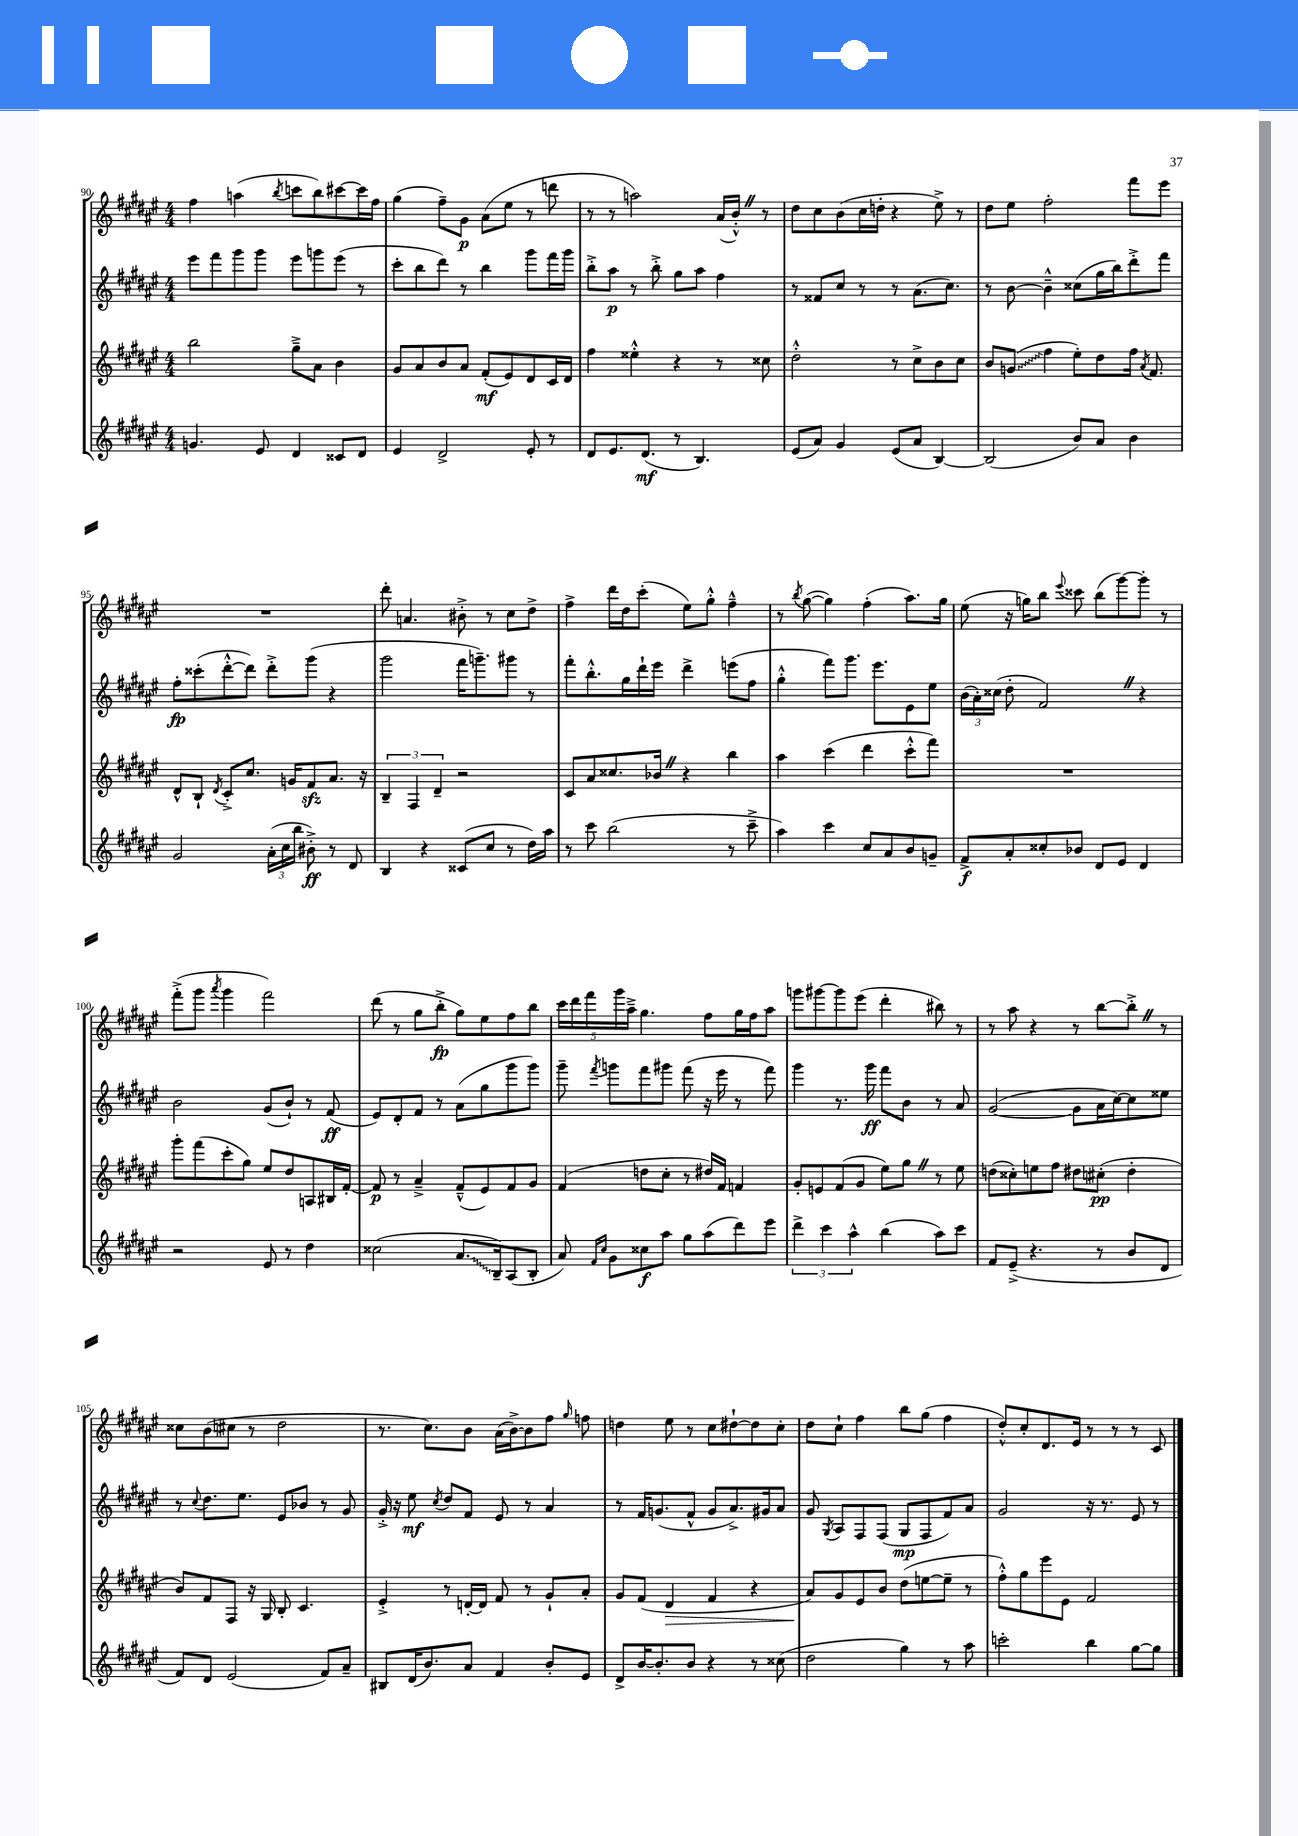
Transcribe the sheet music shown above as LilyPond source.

<<
\new StaffGroup <<
\new Staff = "s0" {
    \clef treble \key fis \major \numericTimeSignature \time 4/4
    \autoBeamOff fis''4 a''4( \acciaccatura { b''8 } c'''8[ b''8) cis'''8~ cis'''16 fis''16] |
    gis''4( fis''8[--) gis'8]\p ais'8[( eis''8] r8 d'''8 |
    r8 r8 a''2) ais'16[( b'16]-.-^) \once \override BreathingSign.text = \markup { \musicglyph "scripts.caesura.straight" } \breathe r8 |
    dis''8[ cis''8 b'8( cis''16 d''16]-. r4 eis''8->) r8 |
    dis''8[ eis''8] fis''2-. fis'''8[ eis'''8] |
    R1 |
    dis'''8-. a'4. bis'8-.-> r8 cis''8[ dis''8]-> |
    fis''4-> dis'''16[ dis''16 cis'''8]-.( eis''8[) gis''8]-.-^ fis''4---^ |
    r8 \acciaccatura { b''8 } gis''8~( gis''4) fis''4-.( ais''8.[) gis''16] |
    eis''8( r16 g''16[) b''8] \appoggiatura { eis'''8 } cisis'''8 b''8[( gis'''8~) gis'''8]-. r8 |
    fis'''8[-.->( gis'''8] \acciaccatura { ais'''8 } gis'''4 fis'''2) |
    dis'''8( r8 gis''8[ b''8]-.->\fp gis''8[) eis''8 fis''8 b''8] |
    \tuplet 5/4 { cis'''16[ dis'''16 fis'''16 gis'''16 ais''16]---> } gis''4. fis''8[ gis''16 fis''16 ais''8] |
    g'''8[ gis'''8~ gis'''8 eis'''8]( dis'''4-. bis''8) r8 |
    r8 ais''8 r4 r8 b''8[~ b''8]-.-> \once \override BreathingSign.text = \markup { \musicglyph "scripts.caesura.straight" } \breathe r8 |
    cisis''8[ b'8( cis''8] r8 dis''2 |
    r8. cis''8.[) b'8] ais'16[( b'16~->) b'8 fis''8] \grace { gis''16 } f''8 |
    d''4 eis''8 r8 cis''8[ dis''8~-! dis''8 cis''8]-. |
    dis''8[ cis''8]-! fis''4 b''8[ gis''8]( fis''4 |
    dis''8[-.-^) cis''8-. dis'8. eis'16] r8 r8 r8 cis'8 \bar "|." |
}
\new Staff = "s1" {
    \clef treble \key fis \major \numericTimeSignature \time 4/4
    \autoBeamOff eis'''8[ fis'''8 gis'''8 gis'''8] eis'''8[ g'''8 eis'''8]( r8 |
    cis'''8[-. b''8 dis'''8]) r8 b''4 gis'''8[ fis'''16 gis'''16] |
    b''8[-.-> ais''8]\p r8 b''8-.-> gis''8[ ais''8] fis''4 |
    r8 fisis'8[ cis''8] r8 r8 ais'8.[( cis''8.]) |
    r8 b'8~ b'4---^ cisis''8[( gis''16 b''16) dis'''8-.-> fis'''8] |
    fis''8[-.\fp cisis'''8-.( dis'''8~-.-^ dis'''8]) dis'''8[-.-> gis'''8]( r4 |
    gis'''2 fis'''16[ g'''8.--) gis'''8] r8 |
    fis'''8[-. b''8.-.-^ gis''16 dis'''16-! eis'''16] dis'''4-> e'''8[( fis''8] |
    gis''4-.-^ fis'''8[) gis'''8.] eis'''8.[ eis'8 eis''8] |
    \tuplet 3/2 { b'16[( ais'16-.) cisis''16]( } dis''8-. fis'2) \once \override BreathingSign.text = \markup { \musicglyph "scripts.caesura.straight" } \breathe r4 |
    b'2 gis'8[( b'8]-!) r8 fis'8\ff( |
    eis'8[) dis'8-. fis'8] r8 ais'8[( gis''8 gis'''8 gis'''8]) |
    gis'''8-- \acciaccatura { fis'''8 } g'''8[ fis'''8 gis'''8] fis'''8( r16 eis'''16 r8 fis'''8) |
    gis'''4 r8. gis'''16\ff fis'''8[ b'8] r8 ais'8 |
    gis'2~( gis'8[ ais'16 cis''16~) cis''8 eisis''8] |
    r8 \appoggiatura { cis''8 } dis''8.[ eis''8.] eis'8[ bes'8] r8 gis'8 |
    gis'16-.-> r16 eis''8\mf \acciaccatura { cis''8 } dis''8[ fis'8] eis'8 r8 ais'4 |
    r8 fis'16[ g'8.( fis'8]-^ g'8[ ais'8.->) gis'16 ais'8] |
    gis'8 \acciaccatura { gis8 } ais8[ fis8 fis8]( gis8[\mp fis8 fis'8) ais'8] |
    gis'2 r16 r8. eis'8 r8 \bar "|." |
}
\new Staff = "s2" {
    \clef treble \key fis \major \numericTimeSignature \time 4/4
    \autoBeamOff b''2 gis''8[---> ais'8] b'4 |
    gis'8[ ais'8 b'8 ais'8] fis'8[-.\mf( eis'8) dis'8 cis'16 dis'16] |
    fis''4 eisis''4-.-^ r4 r8 cisis''8 |
    dis''2-.-^ r8 cis''8[-> b'8 cis''8] |
    b'8[ \once \override Glissando.style = #'zigzag g'8]\glissando( fis''4 eis''8[-.) dis''8 fis''16] \acciaccatura { ais'8 } fis'8. |
    dis'8[-^ b8]-! \acciaccatura { dis'8 } cis'8[-.-> cis''8.] g'16[ fis'8\sfz ais'8.] r16 |
    \tuplet 3/2 { b4-- fis4 dis'4-- } r2 |
    cis'8[ ais'8 cisis''8. bes'16] \once \override BreathingSign.text = \markup { \musicglyph "scripts.caesura.straight" } \breathe r4 b''4 |
    ais''4 cis'''4( dis'''4 cis'''8[-.-^ fis'''8]) |
    R1 |
    gis'''8[-. fis'''8( cis'''8-. gis''8]) eis''8[ dis''8 a8 bis16 fis'16]~-. |
    fis'8\p r8 ais'4---> fis'8[---^( eis'8) fis'8 gis'8] |
    fis'4( d''8[ cis''8]-. r8 dis''16[) fis'16] f'4 |
    gis'8[-. e'8 fis'8( gis'8] eis''8[) gis''8] \once \override BreathingSign.text = \markup { \musicglyph "scripts.caesura.straight" } \breathe r8 eis''8 |
    d''8[( cisis''8-.) e''8 fis''8] dis''8[ cis''8]-.\pp( dis''4-. |
    b'8[) fis'8 fis8] r16 gis16 b8-. cis'4. |
    eis'4-.-> r8 d'16[~-. d'16] fis'8 r8 gis'8[-! ais'8]-. |
    gis'8[ fis'8]( dis'4\> fis'4 r4 |
    ais'8[\!) gis'8 eis'8 b'8] dis''8[( e''8~ e''8]-- r8 |
    fis''8[-.-^) gis''8 eis'''8 eis'8] fis'2 \bar "|." |
}
\new Staff = "s3" {
    \clef treble \key fis \major \numericTimeSignature \time 4/4
    \autoBeamOff g'4. eis'8 dis'4 cisis'8[ dis'8] |
    eis'4 dis'2-> eis'8-. r8 |
    dis'8[ eis'8. dis'8.]\mf( r8 b4.) |
    eis'8[( ais'8]) gis'4 eis'8[( ais'8] b4~) |
    b2( b'8[) ais'8] b'4 |
    gis'2 \tuplet 3/2 { ais'16[-.( cis''16 b''16] } bis'8-.->\ff) r8 dis'8 |
    b4 r4 cisis'8[( cis''8] r8 dis''16[) ais''16] |
    r8 cis'''8 b''2( r8 cis'''8---> |
    ais''4) cis'''4 cis''8[ ais'8 b'8 g'8]-- |
    fis'8[->\f ais'8-. cisis''8-. bes'8] dis'8[ eis'8] dis'4 |
    r2 eis'8 r8 dis''4 |
    cisis''2( \once \override Glissando.style = #'zigzag ais'8.[\glissando b16--) ais8( b8]-. |
    ais'8) \grace { fis'16[ cis''16] } gis'8[ cisis''8\f ais''8] gis''8[ ais''8( dis'''8) eis'''8] |
    \tuplet 3/2 { dis'''4-> cis'''4 ais''4-^ } b''4( ais''8[) cis'''8] |
    fis'8[ eis'8]--->( r4. r8 b'8[ dis'8] |
    fis'8[) dis'8] eis'2( fis'8[) ais'8]-- |
    bis8[ dis'16( b'8.) ais'8] fis'4 b'8[-. eis'8] |
    dis'8[-> b'16~ b'8.-. b'8] r4 r8 cisis''8( |
    dis''2 gis''4) r8 ais''8 |
    c'''2-. b''4 gis''8[~ gis''8] \bar "|." |
}
>>
>>
\layout { \context { \Score currentBarNumber = #90 } }
